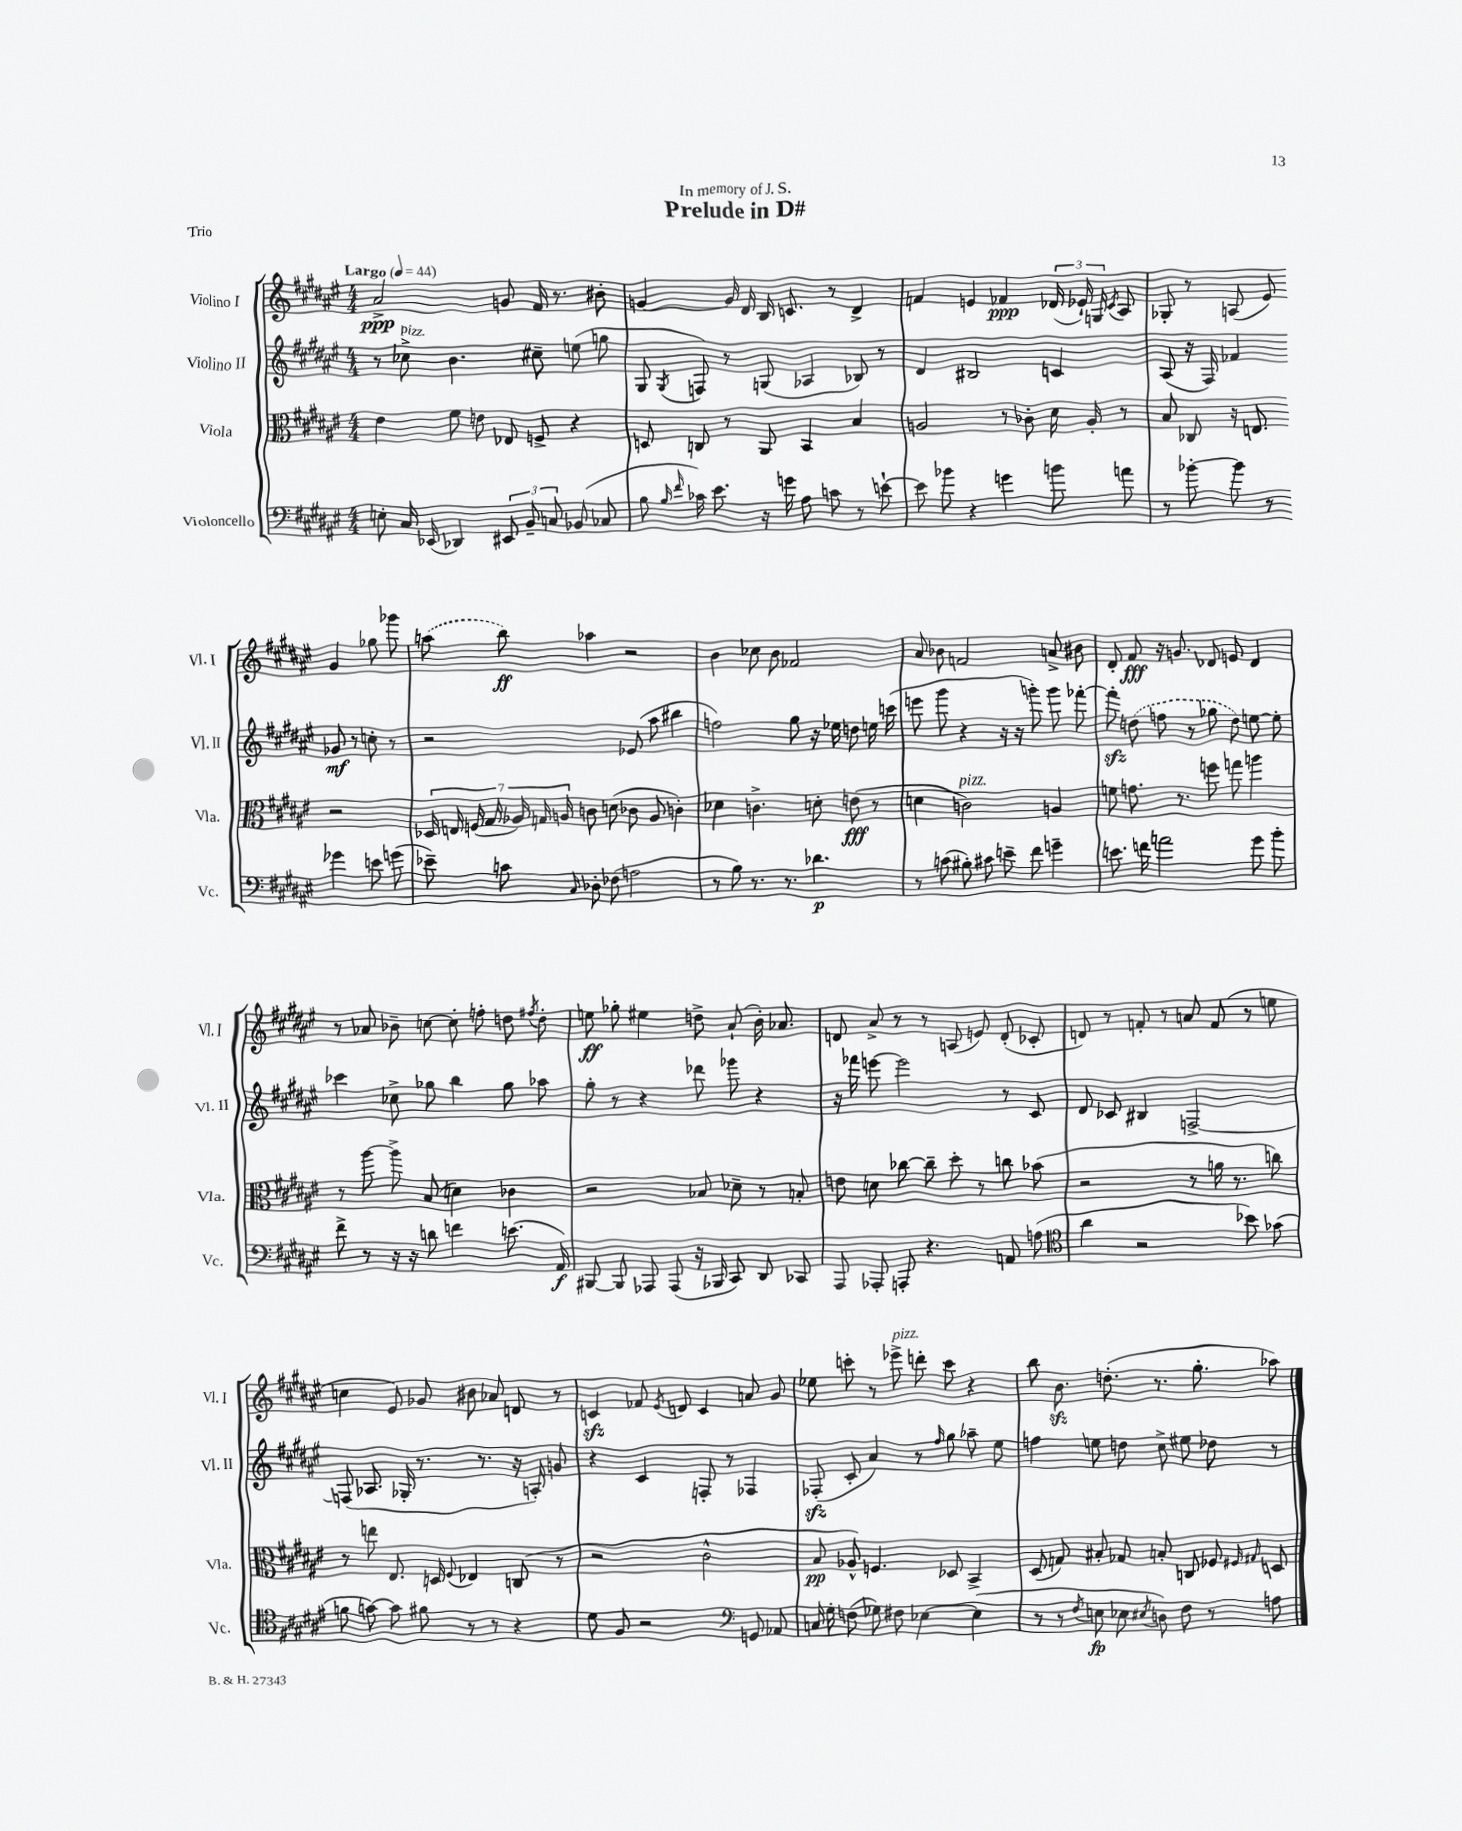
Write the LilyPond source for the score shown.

\header { title = "Prelude in D#" dedication = "In memory of J. S." piece = "Trio" }
<<
\new StaffGroup <<
\new Staff = "s0" \with { instrumentName = "Violino I" shortInstrumentName = "Vl. I" } {
    \clef treble \key fis \major \numericTimeSignature \time 4/4 \tempo "Largo" 4 = 44
    \autoBeamOff ais'2->\ppp g'8 fis'16 r8. bis'8-. |
    g'4~ g'16 dis'16 b16 c'8. r8 dis'4-> |
    f'4 e'4 fes'4\ppp \tuplet 3/2 { des'16( ees'16-!) g16 } \acciaccatura { cis'8 } ais8 |
    ges8-. r8 a8( eis'8) gis'4 ges''8 ges'''8 |
    \once \slurDashed a''8( b''8\ff) aes''4 r2 |
    b'4 ces''8 b'8 fes'2 |
    ais'8 bes'8 f'2 a'8-> bis'8 |
    dis'8-. fis'8\fff r16 g'8. des'8 e'8 des'4 |
    r8 aes'8 bes'8-- c''8~ c''8-. f''8-. d''8 \acciaccatura { fis''8 } d''8-. |
    e''8\ff ges''8-. eis''4 d''8-> ais'8-!( b'16-.) aes'8. |
    d'8 ais'8-> r8 r8 a8( e'8) d'8-.( ces'8-. |
    d'8) r8 f'8-. r8 a'8 f'8( r8 e''8 |
    c''4 eis'8) ges'8 bis'8 aes'8 d'8 r8 |
    c'4\sfz fes'8 \acciaccatura { eis'8 } d'8 c'4 a'8 gis'8 |
    ees''8 c'''8-. r8 ees'''8->^\markup { \italic "pizz." } d'''8-. c'''8 r4 |
    b''8 b'8.\sfz d''8.-.( r8. gis''8.-. aes''8) \bar "|." |
}
\new Staff = "s1" \with { instrumentName = "Violino II" shortInstrumentName = "Vl. II" } {
    \clef treble \key fis \major \numericTimeSignature \time 4/4
    \autoBeamOff r8 ces''8->^\markup { \italic "pizz." } b'4. cis''8-- e''8( g''8 |
    gis8 \acciaccatura { gis8 } f8) r8 g8( aes4 bes8) r8 |
    dis'4 bis2 c'4 |
    ais8( r16 fis16) fes'4 ges'8\mf r8 c''8-. r8 |
    r2 ees'8( ais''8 bis''4 |
    f''2) gis''8 r16 ees''16 d''8 e''16 c'''16( |
    e'''8 gis'''8 r4 r16 r16 g'''8-.) g'''8 fes'''8~-. |
    fes'''8-.\sfz \once \slurDashed d''8( f''8 r8 ges''8 d''8) e''8~ e''8-. |
    ces'''4 ces''8-> ges''8 b''4 ges''8 aes''8 |
    gis''8-. r8 r4 des'''8 ges'''8 r4 |
    r16 fes'''16 e'''8~ e'''2 r8 cis'8 |
    dis'8 ces'8 bis4 f2~-> |
    f8( aes8. ges16-. r8. r8. r16 a16-.) g'8 |
    r4 cis'4 f8-. r8 fes4 |
    fes8-.\sfz( cis'8-. ais'4) r8 \grace { fis''16 } gis''8 aes''8-- eis''8 |
    f''4 e''8 d''8 cis''8-> eis''8 des''8 r8 \bar "|." |
}
\new Staff = "s2" \with { instrumentName = "Viola" shortInstrumentName = "Vla." } {
    \clef alto \key fis \major \numericTimeSignature \time 4/4
    \autoBeamOff eis'4 fis'8 e'8 ees8 f8-> r4 |
    d8 c8 r8 ais,8 b,4 b4 |
    a2 r8 ces'8-. dis'16 a16-. r8 |
    b8 ces8 r16 e8. r2 |
    \tuplet 7/4 { des16 e16 f16( gis16 aes16) g16 a16 } c'8 d'8( ces'8 a8 c'4-.) |
    des'4 c'4.-> d'8-. e'8\fff( r8 |
    d'4 c'2^\markup { \italic "pizz." }) a4 |
    f'8 g'8. r8. f''8 g''8 a''4 |
    r8 ais''8~ ais''8-> b8( d'4) ces'4 |
    r2 bes8 des'8-- r8 b8-. |
    e'8 d'8 ces''8~ ces''8-- dis''8-. r8 c''8 bes'8( |
    r2 r8 a'16 r8. c''8) |
    r8 e''8 eis8. d16 \appoggiatura { fis8 } ees4 c8( r8 |
    r2 cis'2-^ |
    b8\pp aes8-^) f4. des8 b,4-> |
    dis8( g8) bis8-. ges8 b8-. c8 fes8 \grace { fis16 gis16 } d8 \bar "|." |
}
\new Staff = "s3" \with { instrumentName = "Violoncello" shortInstrumentName = "Vc." } {
    \clef bass \key fis \major \numericTimeSignature \time 4/4
    \autoBeamOff e8-. cis16 ees,16( des,4) \tuplet 3/2 { eis,8 b,8-- c8 } bes,8( ces8 |
    b8 \grace { b16 fis'16 } ces'16) eis'8. r16 g'16 ais8 c'8 r8 e'8~-! |
    e'8 bes'8 r4 g'4 b'8 a'8 |
    r8 bes'8~-. bes'8 r8 ges'4 e'8 g'8( |
    ees'8--) c'8 \grace { cis16 } des8-. fes8( a2 |
    r8 b8) r8. r8. des'4.\p |
    r8 c'8( bis8-.) cis'8 e'8-- fis'8 g'4-- |
    e'8. f'16 a'2 gis'8 b'8-. |
    fis'8-> r8 r16 r16 d'8 f'4 e'8.( ais,16\f) |
    bis,,8~ bis,,8 aes,,8 aes,,8( r16 bes,,16 cis,8) dis,8 ces,8 |
    ais,,8 aes,,8-. a,,8-. r4. a,8 a8( |
    \clef tenor ais'4 r2 bes'8) ges'8( |
    f'8 g'8~) g'8 fis'8 r8 r8 r4 |
    dis'8 fis8 r2 \clef bass g,8 aes,8 |
    c16 gis16-. f8( ges8) fis8 ees4~ ees4( |
    r8 r8 \acciaccatura { fis8 } e8\fp ees8 \acciaccatura { eis8 } d8) fis8 r8 a8 \bar "|." |
}
>>
>>
\layout { \context { \Score \remove "Bar_number_engraver" } }
